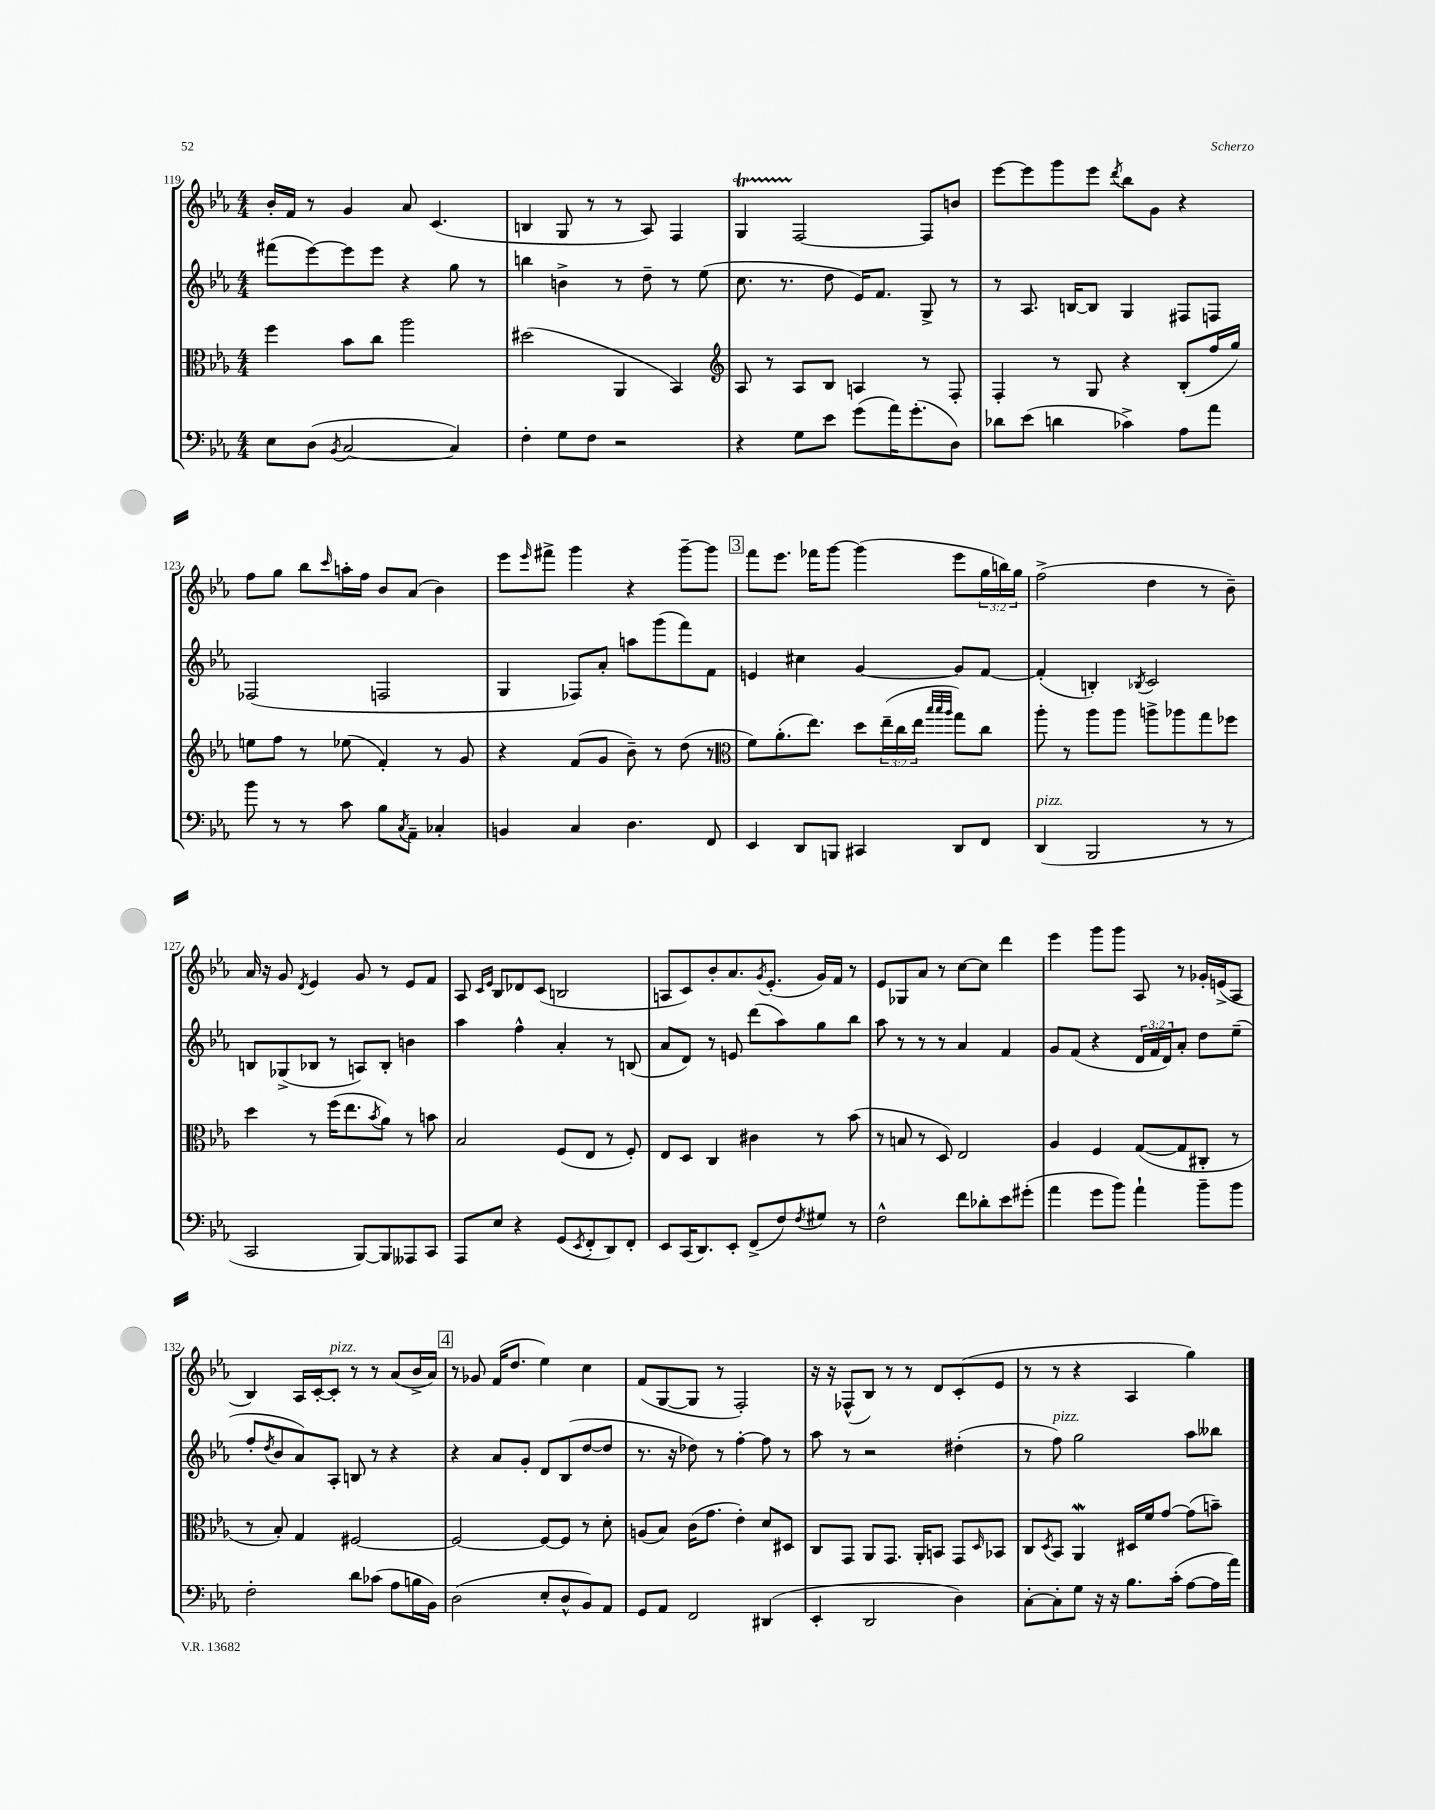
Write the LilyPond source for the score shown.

<<
\new StaffGroup <<
\new Staff = "s0" {
    \clef treble \key ees \major \numericTimeSignature \time 4/4 \override Staff.TupletNumber.text = #tuplet-number::calc-fraction-text
    bes'16-. f'16 r8 g'4 aes'8 c'4.( |
    b4 g8 r8 r8 aes8) f4 |
    g4\startTrillSpan f2~\stopTrillSpan f8 b'8 |
    ees'''8~ ees'''8 g'''8 ees'''8 \acciaccatura { d'''8 } bes''8 g'8 r4 |
    f''8 g''8 bes''8 \grace { c'''16 } a''16-. f''16 bes'8 aes'8( bes'4) |
    ees'''8 \grace { ees'''16 } fis'''8-> g'''4 r4 g'''8~-- g'''8 |
    \mark \markup { \box "3" } f'''8 ees'''8. fes'''16 g'''8~ g'''4( ees'''8 \tuplet 3/2 { g''16 b''16) g''16 } |
    f''2->( d''4 r8 bes'8--) |
    aes'16 r16 g'8 \acciaccatura { d'8 } ees'4 g'8 r8 ees'8 f'8 |
    aes8 \grace { c'16 ees'16 } bes8 des'8 c'8( b2 |
    a8 c'8) bes'8-. aes'8. \acciaccatura { g'8 } ees'8.-.( g'16) f'16 r8 |
    ees'8 ges8 aes'8 r8 c''8~ c''8 d'''4 |
    ees'''4 g'''8 g'''8 aes8 r8 ges'16-. e'16->( aes8 |
    bes4) aes16 c'16~-. c'8-.^\markup { \italic "pizz." } r8 r8 aes'8( bes'16-> aes'16) |
    \mark \markup { \box "4" } r8 ges'8 f'16( d''8. ees''4) c''4 |
    f'8( g8~ g8 r8 f2-.) |
    r16 r16 fes8-^( bes8) r8 r8 d'8 c'8-.( ees'8 |
    r8 r8 r4 aes4 g''4) \bar "|." |
}
\new Staff = "s1" {
    \clef treble \key ees \major \numericTimeSignature \time 4/4 \override Staff.TupletNumber.text = #tuplet-number::calc-fraction-text
    fis'''8( ees'''8~) ees'''8 ees'''8 r4 g''8 r8 |
    b''4 b'4-> r8 d''8-- r8 ees''8( |
    c''8. r8. d''8 ees'16) f'8. g8-> r8 |
    r8 aes8. b16~ b8 g4 fis8 f8 |
    fes2( f2 |
    g4 fes8) aes'8-. a''8 g'''8( f'''8) f'8 |
    \mark \markup { \box "3" } e'4 cis''4 g'4~ g'8 f'8~ |
    f'4-.( b4-.) \acciaccatura { bes8 } c'2 |
    b8 ges8->( bes8 r8 a8) bes8-. b'4 |
    aes''4 f''4-^ aes'4-. r8 b8( |
    aes'8 d'8) r8 e'8 d'''8( aes''8) g''8 bes''8 |
    aes''8 r8 r8 r8 aes'4 f'4 |
    g'8 f'8( r4 \tuplet 3/2 { d'16 f'16 d'16) } aes'8-. d''8 ees''8--( |
    f''8-. \acciaccatura { d''8 } bes'8 aes'8) aes8-. b8 r8 r4 |
    \mark \markup { \box "4" } r4 aes'8 g'8-. d'8 bes8( d''8~ d''8 |
    r8. r16 des''8) r8 f''4~-. f''8 r8 |
    aes''8 r8 r2 dis''4-.( |
    r8 f''8^\markup { \italic "pizz." }) g''2 aes''8 beses''8 \bar "|." |
}
\new Staff = "s2" {
    \clef alto \key ees \major \numericTimeSignature \time 4/4 \override Staff.TupletNumber.text = #tuplet-number::calc-fraction-text
    f''4 bes'8 c''8 aes''2 |
    dis''2( aes,4 bes,4) |
    \clef treble aes8 r8 aes8 bes8 a4 r8 f8-. |
    f4-. r8 g8 r4 bes8-.( f''16 g''16) |
    e''8 f''8 r8 ees''8( f'4-.) r8 g'8 |
    r4 f'8( g'8 bes'8--) r8 d''8( r8 |
    \mark \markup { \box "3" } \clef alto f'8) aes'8.-.( ees''8.) d''8 \tuplet 3/2 { ees''16--( c''16 ees''16 } \grace { bes''32 bes''32 aes''32 } g''8) c''8 |
    aes''8-. r8 aes''8 aes''8 a''8-> aes''8 g''8 fes''8 |
    d''4 r8 f''16( ees''8. \acciaccatura { bes'8 } aes'8) r8 b'8 |
    bes2 f8( ees8 r8 f8-.) |
    ees8 d8 c4 cis'4 r8 bes'8( |
    r8 b8 r8 d8) ees2 |
    aes4 f4 g8~( g8 cis8-. r8 |
    r8 bes8-.) g4 fis2~ |
    \mark \markup { \box "4" } fis2~ fis8~ fis8 r8 d'8-. |
    a8( bes8) c'16( g'8. ees'4-.) d'8 dis8 |
    c8 g,8 aes,8 g,8. aes,16-. b,8 g,8 \grace { d16 } bes,8 |
    c8 \acciaccatura { d8 } bes,8 aes,4\mordent dis16 f'16 g'8~ g'8( b'8--) \bar "|." |
}
\new Staff = "s3" {
    \clef bass \key ees \major \numericTimeSignature \time 4/4
    ees8 d8( \acciaccatura { bes,8 } c2~ c4) |
    f4-. g8 f8 r2 |
    r4 g8 ees'8 g'8( aes'16) g'8.-.( d8) |
    des'8 ees'8( d'4 ces'4->) aes8 aes'8 |
    bes'8 r8 r8 c'8 bes8 \acciaccatura { c8 } aes,8-- ces4-. |
    b,4 c4 d4. f,8 |
    \mark \markup { \box "3" } ees,4 d,8 b,,8 cis,4 d,8 f,8 |
    d,4^\markup { \italic "pizz." }( bes,,2 r8 r8 |
    c,2 bes,,8~) bes,,8 aeses,,8 c,8 |
    aes,,8 ees8 r4 g,8( \acciaccatura { ees,8 } f,8-. d,8) f,8-. |
    ees,8 c,16( d,8.) ees,8-. f,8->( f8) \acciaccatura { f8 } gis8 r8 |
    f2-^ f'8 des'8-. ees'8 gis'8-.( |
    aes'4 g'8 bes'8) aes'4-! bes'8-- bes'8 |
    f2-. d'8 ces'8( aes8 b16 bes,16) |
    \mark \markup { \box "4" } d2( ees8-. d8-^ bes,8) aes,8 |
    g,8 aes,8 f,2 dis,4( |
    ees,4-. d,2 d4) |
    c8~-. c8-. g8 r16 r16 bes8. c'16-.( aes8~ aes16 aes'16) \bar "|." |
}
>>
>>
\layout { \context { \Score currentBarNumber = #119 } }
